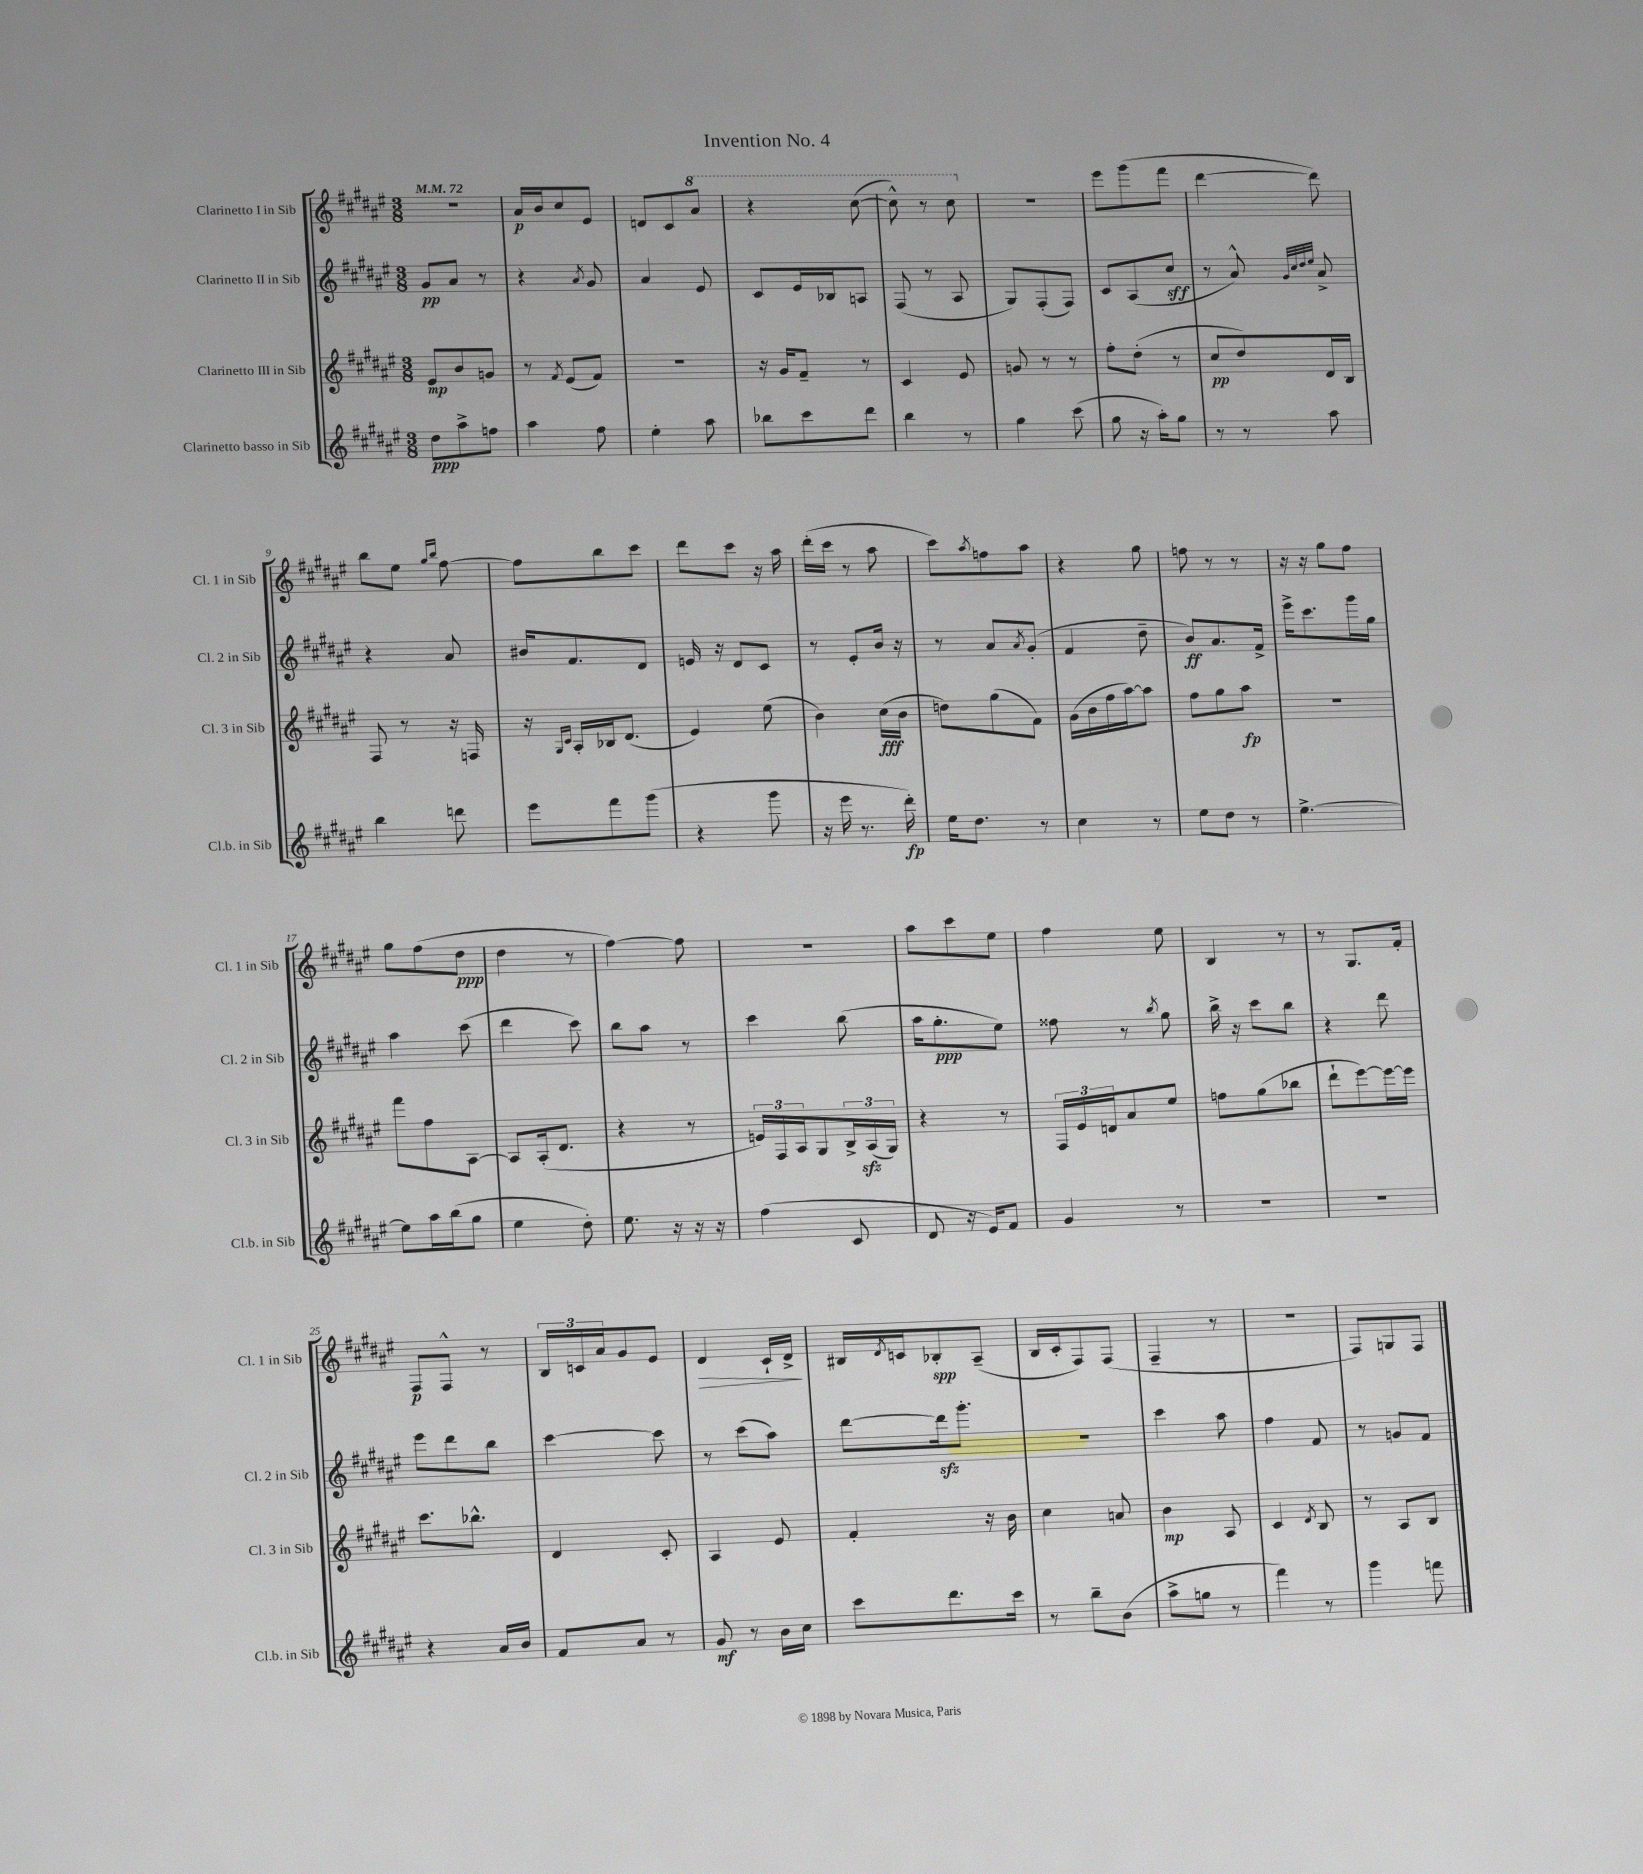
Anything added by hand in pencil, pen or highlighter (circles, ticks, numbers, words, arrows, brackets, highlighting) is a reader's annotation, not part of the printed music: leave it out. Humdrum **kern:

**kern	**kern	**kern	**kern
*staff4	*staff3	*staff2	*staff1
*clefG2	*clefG2	*clefG2	*clefG2
*k[f#c#g#d#a#e#]	*k[f#c#g#d#a#e#]	*k[f#c#g#d#a#e#]	*k[f#c#g#d#a#e#]
*M3/8	*M3/8	*M3/8	*M3/8
*MM72	*MM72	*MM72	*MM72
8dd#\L	8e#/L	8g#/L	4.r
8aa#^\	8b/	8a#/J	.
8ff\J	8g/J	8r	.
=	=	=	=
4aa#\	8r	4r	16a#/LL
.	.	.	16b/J
.	8qf#/	.	.
.	(8e#/L	.	8cc#/
.	.	8qa#/	.
8ff#\	8f#/J)	8g#/	8e#/J
=	=	=	=
4ee#'\	4.r	4a#/	8d/L
.	.	.	8c#/
8aa#\	.	8e#/	8aa#/J
=	=	=	=
8bb-\L	16r	8c#/L	4r
.	16g#/LK	.	.
8ccc#\	8f#~/J	16e#/L	.
.	.	16B-/J	.
8ddd#\J	8r	8A/J	([8ccc#\
=	=	=	=
4bb\	4c#/	(8F#/	8ccc#^^\])
.	.	8r	8r
8r	8e#/	8A#/	8ccc#\
=	=	=	=
4gg#\	8g/	8G#/L)	4.r
.	8r	(8F#'/	.
(8ccc#\	8r	8F#/J)	.
=	=	=	=
8gg#\	8ff#'\L	8c#/L	8eee#\L
16r	(8dd#'\J	(8A#/	(8ggg#\
16aa#'\LK)	.	.	.
8gg#\J	8r	8cc#/J	8fff#\J
=	=	=	=
8r	8cc#/L	8r	[4ddd#\
8r	8dd#/)	8a#^^/)	.
.	.	32qqg#/LLL	.
.	.	32qqcc#/	.
.	.	32qqdd#/	.
.	.	32qqee#/JJJ	.
8aa#\	16d#/L	8a#^/	8ddd#\])
.	16B/JJ	.	.
=	=	=	=
4bb\	8F#/	4r	8bb\L
.	8r	.	8ee#\J
.	.	.	16qqgg#/LL
.	.	.	16qqbb/JJ
8ddd\	16r	8a#/	[8ff#\
.	16F/	.	.
=	=	=	=
8eee#\L	16r	16b#/LK	8ff#\]L
.	16qqG#/LL	.	.
.	16qqc#/JJ	.	.
.	16A#'/LL	8.f#/	.
8fff#\	16B-/J	.	8bb\
.	(8.d#/J	.	.
(8ggg#\J	.	8d#/J	8ccc#\J
=	=	=	=
4r	4e#/)	16e/	8ddd#\L
.	.	16r	.
.	.	8d#/L	8ccc#\J
8ggg#\	(8ee#\	8c#/J	16r
.	.	.	16aa#\
=	=	=	=
16r	4b\)	8r	(16ddd#'\LL
16eee#\	.	.	16ccc#\JJ
8.r	.	8e#'/L	8r
.	(16cc#\LL	16b/Jk	8aa#\
16ddd#'\)	16b\JJ	16r	.
=	=	=	=
16ee#\LK	8dd\L)	8r	8ccc#\L)
8.dd#\J	.	.	.
.	.	.	8qaa#/
.	(8gg#\	8a#/L	8ff\
.	.	8qa#/	.
8r	8f#\J)	(8g#'/J	8aa#\J
=	=	=	=
4cc#\	(16g#\LL	4f#/	4r
.	16b\	.	.
.	16ff#\	.	.
.	[16aa#\J)	.	.
8r	8aa#\]J	8dd#~\	8gg#\
=	=	=	=
8ee#\L	8ff#\L	8b/L)	8ff\
8dd#\J	8gg#\	8.a#/	8r
8r	8aa#\J	.	8r
.	.	16f#^/Jk	.
=	=	=	=
[4.ee#^\	4.r	16eee#^\LK	16r
.	.	8.ccc#\	16r
.	.	.	8gg#\L
.	.	16ggg#\L	8ff#\J
.	.	16gg#\JJ	.
=	=	=	=
8ee#\]L	8fff#\L	4aa#\	8gg#\L
16aa#\L	8ff#\	.	(8ff#\
(16bb\J	.	.	.
8gg#\J	[8A#\J	(8ccc#\	8dd#\J
=	=	=	=
4ee#\	8A#/]L	4ddd#\	4dd#\
.	(16A#'/k	.	.
.	8.d#/J	.	.
8dd#'\)	.	8ccc#\)	8r
=	=	=	=
8.ee#\	4r	8bb\L	[4ff#\)
.	.	8aa#\J	.
16r	.	.	.
16r	8r	8r	8ff#\]
16r	.	.	.
=	=	=	=
(4ff#\	24e/LL)	4ccc#\	4.r
.	24F#/	.	.
.	24A#/J	.	.
.	8G#/	.	.
8c#/	24B^/L	(8bb\	.
.	(24A#/	.	.
.	24G#/JJ)	.	.
=	=	=	=
8d#/	4r	16aa#\LK	8aa#\L
.	.	8.gg#'\	.
16r	.	.	8ccc#\
16e#/LK)	.	.	.
8f#/J	8r	8ee#\J)	8ee#\J
=	=	=	=
4g#/	24F#/LL	8ff##\	4ff#\
.	24e#/	.	.
.	24d/J	.	.
.	8a#/	8r	.
.	.	8qbb/	.
8r	8ee#/J	8gg#\	8ee#\
=	=	=	=
4.r	8ff\L	16bb^\	4B/
.	.	16r	.
.	(8gg#\	8ccc#\L	.
.	8bb-\J	8bb\J	8r
=	=	=	=
4.r	8ddd#`\L	4r	8r
.	[8eee#\)	.	8.G#/L
.	16eee#\_L	8ddd#\	.
.	16eee#\]JJ	.	16f#'/Jk
=	=	=	=
4r	8.ccc#\L	8eee#\L	8F#/L
.	.	8ddd#\	8F#^^/J
.	8.bb-^^\J	.	.
16a#/LL	.	8bb\J	8r
16b/JJ	.	.	.
=	=	=	=
8f#/L	4d#/	[4ccc#\	24B/LL
.	.	.	24c/
.	.	.	24a#/J
8a#/J	.	.	8g#/
8r	8c#'/	8ccc#\]	8e#/J
=	=	=	=
8g#/	4A#/	8r	4d#/
8r	.	(8ccc#\L	.
16b\LL	8e#/	8aa#\J)	16c#`/LL
16cc#\JJ	.	.	16d#^/JJ
=	=	=	=
8ccc#\L	4f#'/	[8ddd#\L	16B#/LL
.	.	.	8qd#/
.	.	.	16c/J
8.ddd#\	.	16ddd#\]k	8B-'/
.	.	8.ggg#'\J	.
.	16r	.	(8A#~/J
16ccc#\Jk	16b\	.	.
=	=	=	=
8r	4cc#\	4.r	16B/LL
.	.	.	16c#'/J
8bb~\L	.	.	8F#/)
(8b\J	8a/	.	(8F#/J
=	=	=	=
8aa#^\L	4b\	4ccc#\	4F#~/
8gg\J	.	.	.
8r	8A#/	8aa#\	8r
=	=	=	=
4fff#\)	4c#/	4ff#\	4.r
.	8qd#/	.	.
8r	8B/	8f#/	.
=	=	=	=
4ggg#\	8r	8r	8F#/L)
.	8A#/L	8g/L	8G/
8fff\	8B/J	8f#/J	8F#/J
==	==	==	==
*-	*-	*-	*-
